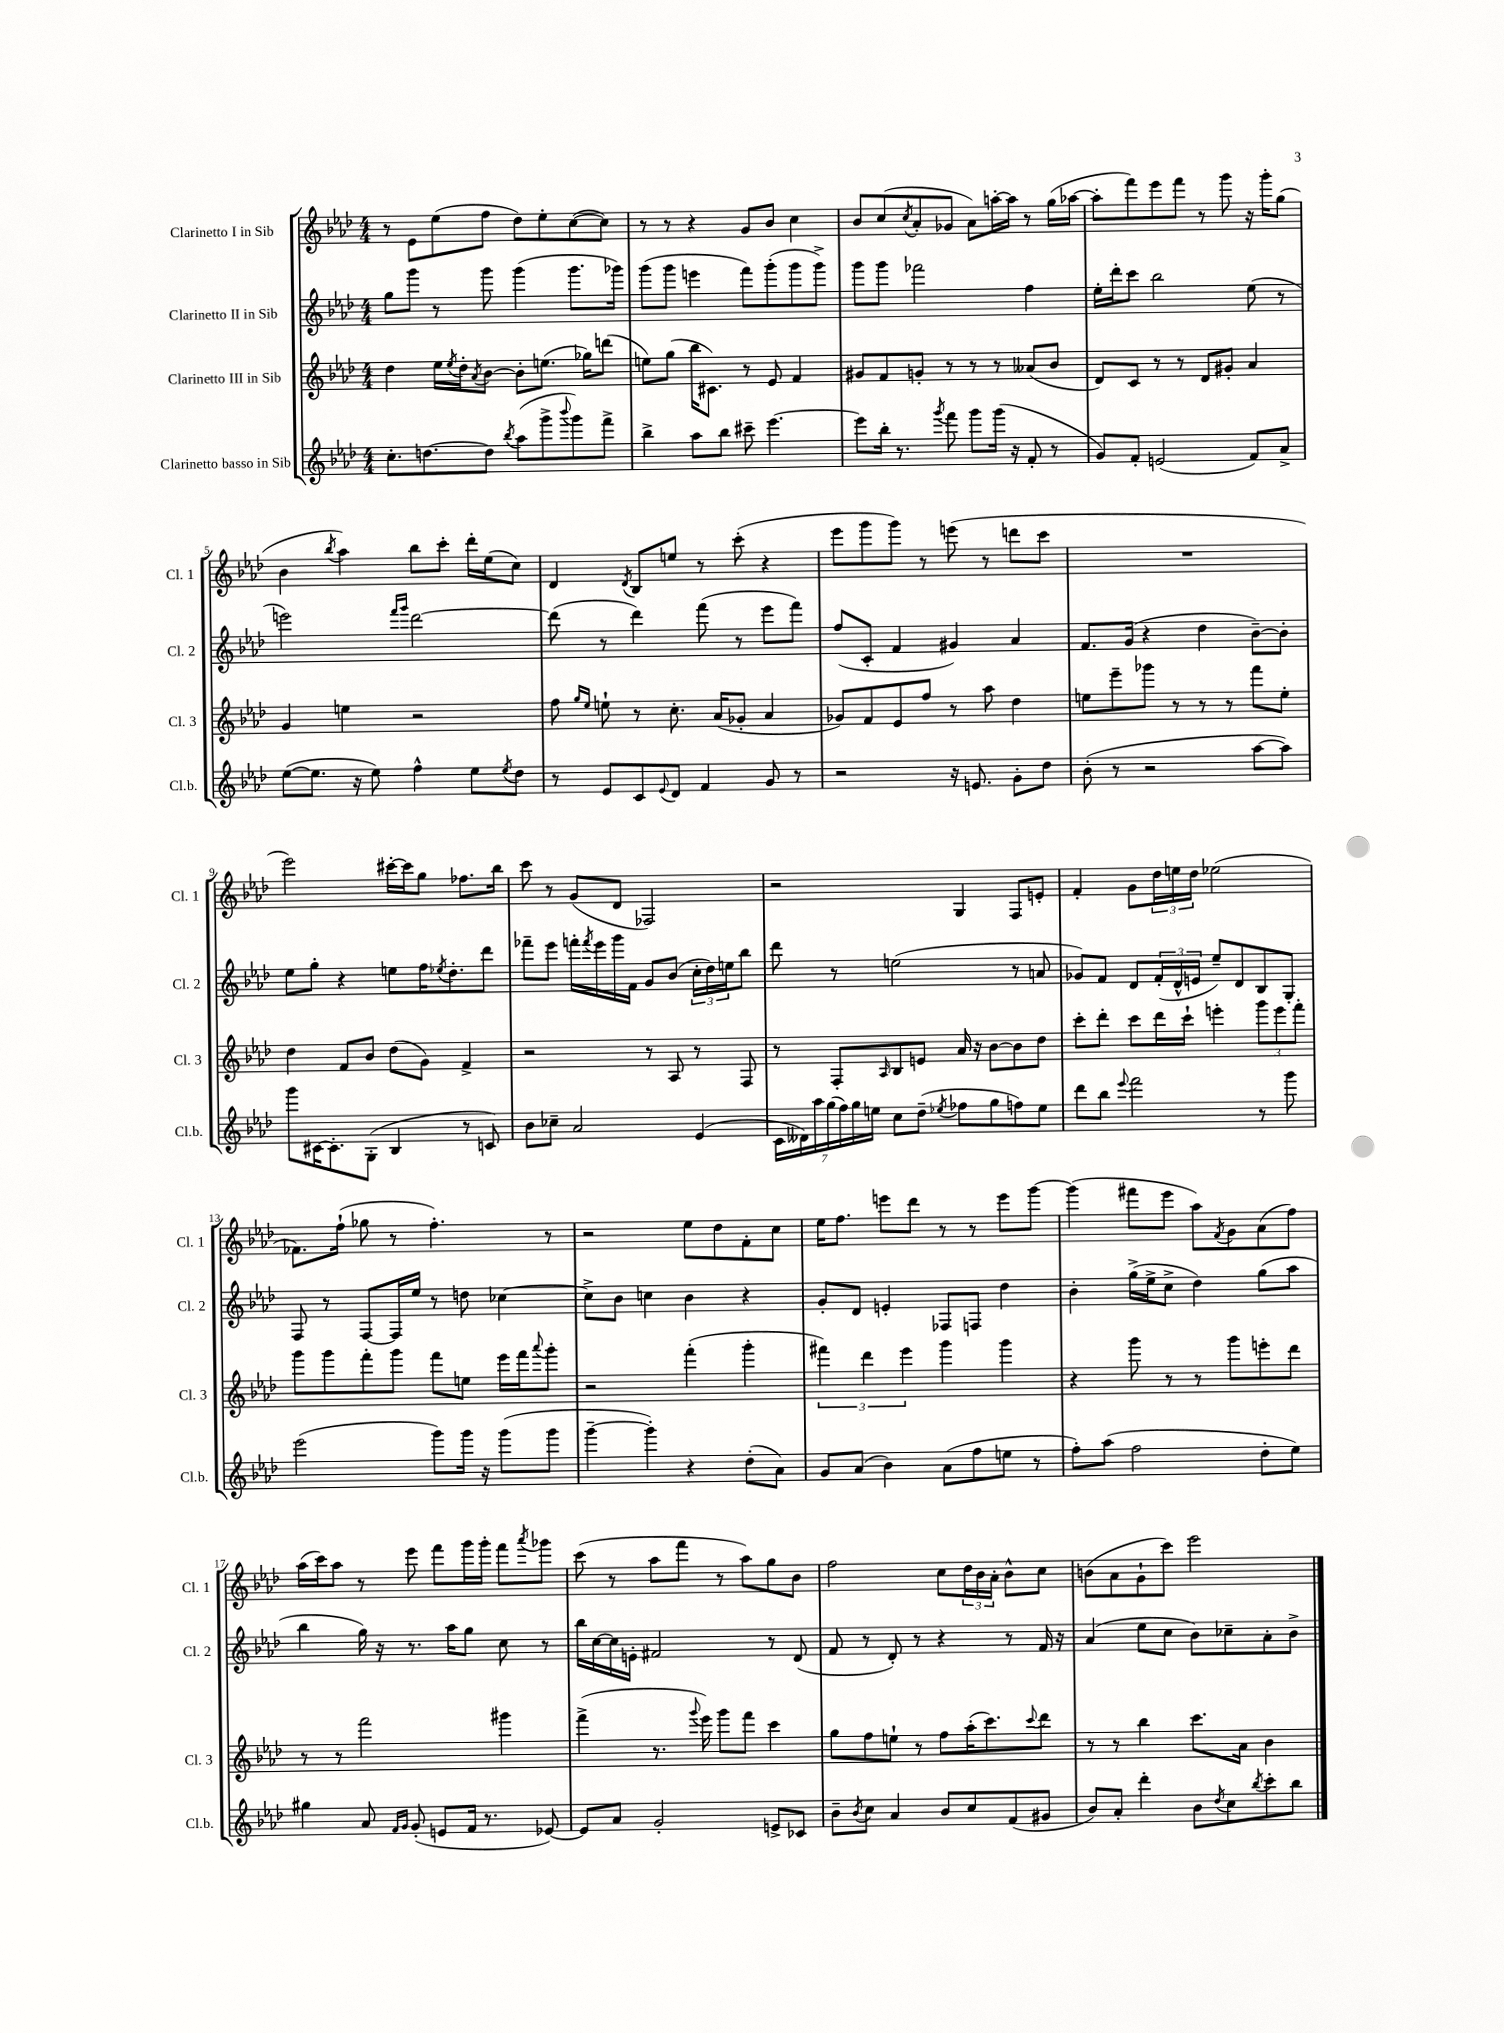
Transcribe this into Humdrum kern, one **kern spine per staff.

**kern	**kern	**kern	**kern
*part4	*part3	*part2	*part1
*staff4	*staff3	*staff2	*staff1
*I"Clarinetto basso in Sib	*I"Clarinetto III in Sib	*I"Clarinetto II in Sib	*I"Clarinetto I in Sib
*I'Cl.b.	*I'Cl. 3	*I'Cl. 2	*I'Cl. 1
*clefG2	*clefG2	*clefG2	*clefG2
*k[b-e-a-d-]	*k[b-e-a-d-]	*k[b-e-a-d-]	*k[b-e-a-d-]
*M4/4	*M4/4	*M4/4	*M4/4
=1	=1	=1	=1
8.cc'\L	4dd-\	8gg\L	8r
.	.	8ggg\J	8e-\L
[8.ddn\	.	.	.
.	16ee-\LL	8r	(8ee-\
.	8qee-/	.	.
.	16dd-'\J	.	.
.	8qa-/	.	.
8dd\J]	[8b-\J	8ggg\	8ff\J
8qbb-/	.	.	.
(8aa-\L	8b-'\L]	(4ggg\	8dd-\L)
8ggg^\	(8.een\J	.	8ee-'\
8qqbbb-/	.	.	.
8ggg\)	.	8.ggg\L	([8cc\
.	16gg-X\KL)	.	.
8fff^\J	(8dddn\J	.	8cc\J])
.	.	16ggg-X\Jk)	.
=2	=2	=2	=2
4bb-^\	8een\L)	(8ggg\L	8r
.	(8gg\J	8ggg\J	8r
8aa-\L	16bb-\KL	4eeen\	4r
.	8.c#X\J)	.	.
8bb-\J	.	.	.
8ccc#X~\	8r	8fff\L)	8g/L
[4.eee-\	8e-/	(8ggg'\	8b-/J
.	4f/	8ggg\	4cc\
.	.	8ggg^\J)	.
=3	=3	=3	=3
8eee-\L]	8g#X/L	8ggg\L	8b-/L
16bb-'\Jk	8f/	8ggg\J	(8cc/
8.r	.	.	.
.	.	.	8qcc/
.	8gn'/J	2fff-X\	8a-'/
8qggg/	.	.	.
8fff\	8r	.	8g-X/J
8ggg\L	8r	.	8a-\L)
(16ggg\Jk	8r	.	[16aan'\L
16r	.	.	16aa\JJ]
8f'/	(8a--X/L	4ff\	8r
8r	8b-/J	.	(16gg\LL
.	.	.	[16aa-X\JJ
=4	=4	=4	=4
8g/L)	8d-/L)	16ee-'\LL	8aa-'\L]
.	.	16ddd-'\J	.
8f'/J	8c/J	8ccc\J	8fff\)
(2en/	8r	2bb-\	8eee-\
.	8r	.	8fff\J
.	8d-/L	.	8r
.	8g#X'/J	.	8ggg\
8f/L)	4a-/	(8ee-\	16r
.	.	.	16ggg'\KL
8a-^/J	.	8r	(8gg\J
!!LO:LB:g=z
=5	=5	=5	=5
([8ee-\L	4g/	2eeen\)	4b-\
8.ee-\J]	.	.	.
.	.	.	8qbb-/
.	4een\	.	4aa-\)
16r	.	.	.
8ee-\)	.	.	.
.	.	16qqfff/LL	.
.	.	16qqggg/JJ	.
4ff^^\	2r	[2ddd-\	8bb-\L
.	.	.	8ccc'\J
8ee-\L	.	.	16ddd-'\LL
.	.	.	(16ee-\J
8qee-/	.	.	.
8dd-\J	.	.	8cc\J)
=6	=6	=6	=6
8r	8ff\	(8ddd-\]	4d-/
.	16qqgg/LL	.	.
.	16qqee-/JJ	.	.
8e-/L	8een`\	8r	.
.	.	.	8qd-/
8c/	8r	4ddd-\)	8B-/L
8qqe-/	.	.	.
8d-/J	8.cc'\	.	8een/J
4f/	.	(8fff\	8r
.	(16a-/KL	.	.
.	8g-X'/J	8r	(8ccc'\
8g/	4a-/	8eee-\L	4r
8r	.	8fff\J)	.
=7	=7	=7	=7
2r	8g-X/L)	(8ff/L	8eee-\L
.	8f/	8c'/J	8ggg\
.	8e-/	4f/	8ggg\J)
.	8ff/J	.	8r
16r	8r	4g#X/)	(8eeen\
8.en/	.	.	.
.	8aa-\	.	8r
8g'\L	4dd-\	4a-/	8dddn\L
8dd-\J	.	.	8ccc\J
=8	=8	=8	=8
(8b-'\	8een\L	8.f/L	1r
8r	8eee-~\	.	.
.	.	(16g/Jk	.
2r	8ggg-X\J	4r	.
.	8r	.	.
.	8r	4dd-\	.
.	8r	.	.
[8aa-\L	8fff\L	[8b-~\L)	.
8aa-\J])	8ee'\J	8b-'\J]	.
!!LO:LB:g=z
=9	=9	=9	=9
8ggg\L	4dd-\	8ee-\L	2eee-\)
[16c#X\K	.	8gg'\J	.
8.c#'\]	.	.	.
.	8f/L	4r	.
(8G'\J	8b-/J	.	.
4B-/	(8dd-\L	8een\L	[16ccc#X'\LL
.	.	.	16ccc#\J]
.	8g\J)	16ff\K	8gg\J
.	.	8qee-X/	.
.	.	8.dd-'\	.
8r	4f^/	.	8.ff-X\L
8cn/)	.	8ddd-\J	.
.	.	.	16bb-\Jk
=10	=10	=10	=10
8b-\L	2r	8fff-X~\L	8ccc\
8cc-X~\J	.	8eee-\J	8r
2a-/	.	16fffn'\LL	(8g/L
.	.	8qfff/	.
.	.	16eee-\	.
.	.	16ggg\	8d-/J
.	.	16f\JJ	.
.	8r	8g/L	2F-X/)
.	8A-/	(8b-/J	.
(4e-/	8r	24cc'\LL	.
.	.	24dd-\)	.
.	.	24een\J	.
.	8F/	8bb-\J	.
=11	=11	=11	=11
28c\LL	8r	8ddd-\	2r
28d--X\)	.	.	.
28aa-\	.	.	.
(28gg\	.	.	.
.	8F'/L	8r	.
28ff\)	.	.	.
28gg\	.	.	.
28een\JJ	.	.	.
.	16qqA-/	.	.
8cc\L	8B-/	(2een\	.
(8dd-~\J	8en/J	.	.
8qee-X/	.	.	.
8ff-X\L	16a-/	.	4G/
.	16r	.	.
8gg\	[8b-\L	.	.
8ffn\)	8b-\]	8r	8F/L
8ee-\J	8dd-\J	8an/	8en'/J
=12	=12	=12	=12
8ddd-\L	8ccc'\L	8g-X/L)	4f'/
8bb-\J	8ddd-'\J	8f/J	.
8qqeee-/	.	.	.
2fff\	8ccc\L	8d-/L	8g\L
.	16ddd-\L	(24f'/L	24dd-\L
.	.	24d-^^/	24een\
.	16ccc`\JJ	.	.
.	.	24en/JJ	24dd-\JJ
.	4eeen'\	8ee-~/L)	(2ee-X\
.	.	8d-/	.
8r	12ggg\L	8B-/	.
.	12eee\	.	.
8ggg\	.	8G'/J	.
.	12fff'\J	.	.
!!LO:LB:g=z
=13	=13	=13	=13
(2eee-\	8ggg\L	8F/	8.f-X\L)
.	8ggg\	8r	.
.	.	.	(16ff`\Jk
.	8fff'\	[8F/L	8gg-X\
.	8ggg\J	16F/L]	8r
.	.	16ee-/JJ	.
8ggg\L)	8fff\L	8r	4.ff'\)
16ggg\Jk	8een\J	8ddn\	.
16r	.	.	.
(8ggg\L	16eee-\LL	[4cc-X\	.
.	16fff\J	.	.
.	8qqaaa-/	.	.
8ggg\J	8ggg'\J	.	8r
=14	=14	=14	=14
[4ggg~\	2r	8cc-^\L]	2r
.	.	8b-\J	.
4ggg'\])	.	4ccn\	.
4r	(4fff'\	4b-\	8ee-\L
.	.	.	8dd-\
(8dd-'\L	4ggg'\	4r	8f'\
8a-\J)	.	.	8cc\J
=15	=15	=15	=15
8g/L	6fff#X\)	8g'/L	16ee-\KL
.	.	.	8.ff\J
(8a-/J	.	8d-/J	.
.	6ddd-\	.	.
4b-\)	.	4en'/	8eeen\L
.	6eee-\	.	.
.	.	.	8ddd-\J
(8a-\L	4ggg\	8F-X/L	8r
8ff\	.	8Fn/J	8r
8een\J	4ggg\	4dd-\	8eee\L
8r	.	.	[8ggg\J
=16	=16	=16	=16
8ff'\L)	4r	4b-'\	(4ggg\]
(8aa-\J	.	.	.
2ff\	8ggg\	(16gg^\LL	8fff#X\L
.	.	16ee-^\J	.
.	8r	8cc^\J	8eee-\J
.	8r	4dd-\)	8aa-\L)
.	.	.	8qf/
.	8ggg\L	.	8g\
8dd-'\L	8eeen'\	(8gg\L	(8a-\
8ee-\J)	8ddd-\J	8aa-\J	8ff\J)
!!LO:LB:g=z
=17	=17	=17	=17
4gg#X\	8r	4bb-\	(16aa-\LL
.	.	.	16ccc\J)
.	8r	.	8aa-\J
8a-/	2fff\	16gg\)	8r
.	.	16r	.
16qqf/LL	.	.	.
16qqg/JJ	.	.	.
(8g'/	.	8.r	8eee-\
8en/L	.	.	8fff\L
.	.	16aa-\KL	.
16f/Jk	.	8gg\J	16ggg\L
8.r	.	.	16ggg'\JJ
.	4ggg#X\	8cc\	8fff\L
.	.	.	8qaaa-/
[8e-X/)	.	8r	8ggg-X\J
=18	=18	=18	=18
8e-/L]	(4fff^\	16bb-\LL	(8ccc\
.	.	[16cc\	.
8a-/J	.	16cc\]	8r
.	.	16en'\JJ	.
2g'/	8.r	2f#X/	8aa-\L
.	.	.	8fff\J
.	8qqggg/	.	.
.	16eee-\)	.	.
.	8ggg\L	.	8r
.	8fff\J	.	8aa-\L)
8en^/L	4ccc\	8r	8gg\
8c-X/J	.	(8d-/	8b-\J
=19	=19	=19	=19
8b-~\L	8gg\L	8f/	2ff\
8qb-/	.	.	.
8cc\J	8ff\	8r	.
4a-/	8een`\J	8d-'/)	.
.	8r	8r	.
8b-/L	8ff\L	4r	8cc\L
8cc/	(16aa-'\K	.	24dd-\L
.	.	.	24b-\
.	8.ccc\)	.	.
.	.	.	24a-'\JJ
(8f/	.	8r	8b-^^\L
.	8qqccc/	.	.
8g#X/J	8ddd-\J	16f/	8cc\J
.	.	16r	.
=20	=20	=20	=20
8b-/L)	8r	(4a-/	(8bn\L
8a-'/J	8r	.	8a-\
4ddd-'\	4bb-\	8ee-\L	8g`\
.	.	8cc\J	8ccc\J)
8b-\L	8.ccc\L	8b-\L)	2eee-\
8qdd-/	.	.	.
8cc\	.	8cc-X~\	.
.	16a-\Jk	.	.
8qbb-/	.	.	.
8ccc'\	4b-\	8a-'\	.
8bb-\J	.	8b-^\J	.
==	==	==	==
*-	*-	*-	*-
